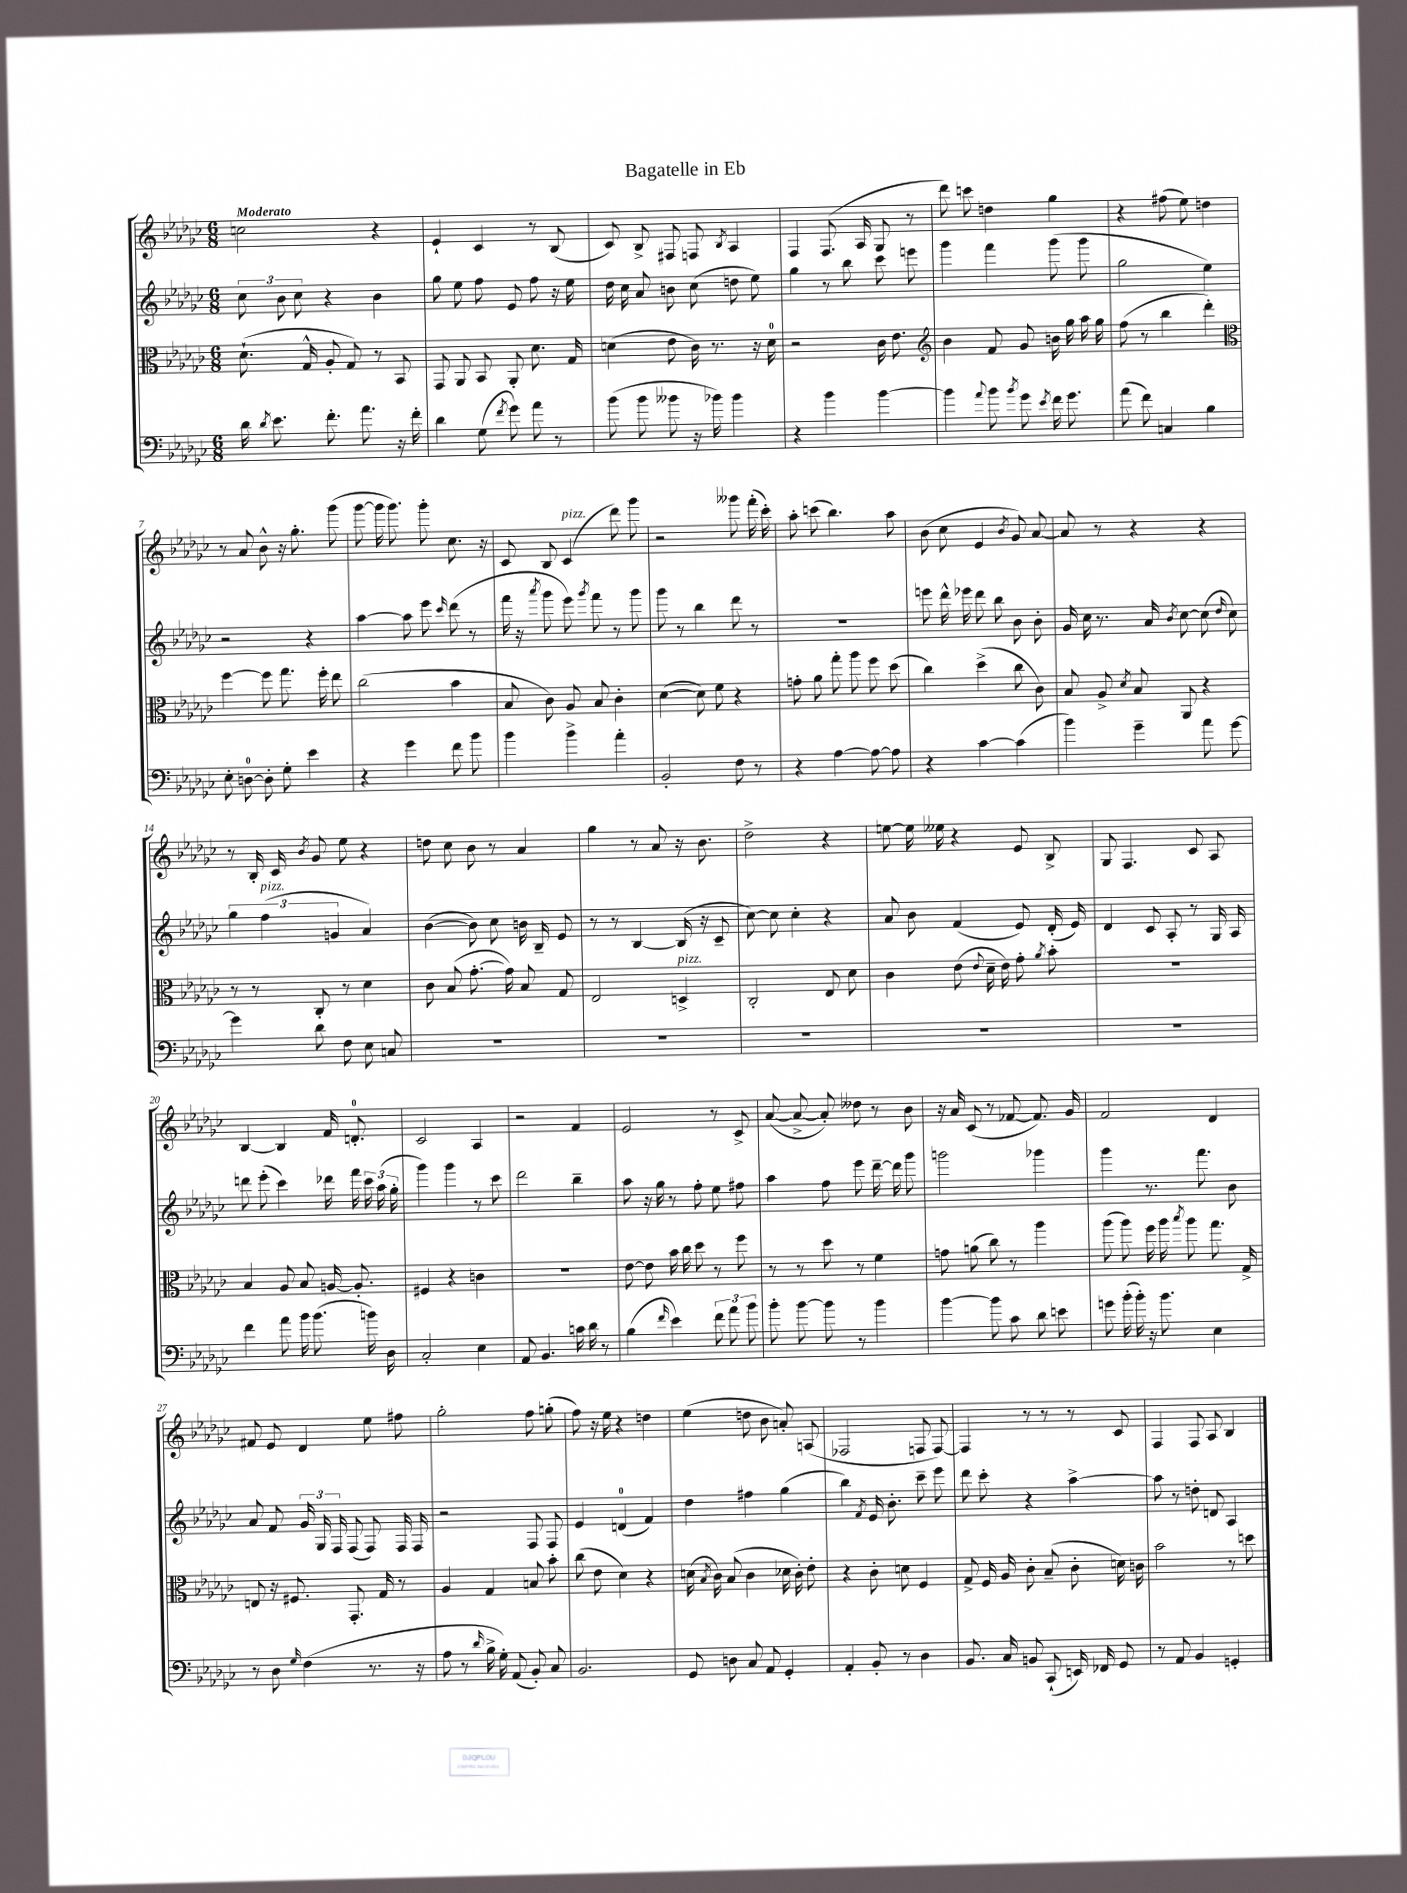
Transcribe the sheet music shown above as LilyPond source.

\header { title = "Bagatelle in Eb" }
<<
\new StaffGroup <<
\new Staff = "s0" {
    \clef treble \key ges \major \numericTimeSignature \time 6/8 \tempo "Moderato"
    \autoBeamOff c''2 r4 |
    ees'4-! ces'4 r8 bes8( |
    ces'8) bes8-> fis8 f8 \acciaccatura { bes8 } aes4 |
    f4 f8.( aes16 ges8 r8 |
    des'''8) c'''8 d''4 ges''4 |
    r4 fis''8( ees''8) d''4 |
    r8 aes'8 bes'8-^ r16 ges''8.-. ges'''8( |
    ges'''8~ ges'''16 ges'''8.) ges'''8-. ces''8. r16 |
    ces'8 bes8 ces'4^\markup { \italic "pizz." }( des'''8) ges'''8 |
    r2 geses'''8 f'''16-.( ces'''16-.) |
    aes''8-. c'''8( bes''4.) aes''8 |
    bes'8( ces''8 ees'4 \acciaccatura { bes'8 } ges'8) aes'8~ |
    aes'8 r8 r4 r4 |
    r8 bes16-. ces'16 \acciaccatura { bes'8 } ges'8 ees''8 r4 |
    d''8 ces''8 bes'8 r8 aes'4 |
    ges''4 r8 aes'8 r16 bes'8. |
    des''2-> r4 |
    e''8~ e''16 eeses''16 r4 ees'8 bes8-> |
    ges8 f4. ces'8 aes8 |
    bes4~ bes4 f'16 d'8.-0-. |
    ces'2 aes4 |
    r2 f'4 |
    ees'2 r8 ces'8-> |
    aes'8~( aes'8~-> aes'8-.) deses''8 r8 bes'8 |
    r16 aes'16 ces'8( r8 fes'8~ fes'8.) ges'16 |
    f'2 des'4 |
    fis'8 ees'8 des'4 ees''8 fis''8 |
    ges''2-. f''8 g''8-.( |
    f''8) r16 ees''16 r4 d''4 |
    ees''4( d''8 bes'8 a'8-.) a8( |
    fes2 f8 f8~) |
    f4 r8 r8 r8 ces'8 |
    f4 f8 aes8 bes4 \bar "|." |
}
\new Staff = "s1" {
    \clef treble \key ges \major \numericTimeSignature \time 6/8
    \autoBeamOff \tuplet 3/2 { ces''8 bes'8 ces''8 } r4 bes'4 |
    ges''8 ees''8 f''8 ees'8 f''8 r16 ees''16 |
    des''16 ces''16 aes'8 b'8 ces''8( d''8 ees''8) |
    ges''4 r8 bes''8 ces'''8 e'''8 |
    ges'''4 f'''4 ges'''8( ges'''8 |
    ges''2 ees''4) |
    r2 r4 |
    aes''4~ aes''8 ees'''8 \grace { ces'''16 } des'''8( r8 |
    f'''16 r16 \acciaccatura { aes'''8 } ges'''8 ees'''8) \acciaccatura { ges'''8 } f'''8 r8 ges'''8 |
    ges'''8 r8 bes''4 des'''8 r8 |
    R2. |
    e'''8 des'''16-^ ees'''16 des'''8 bes''8 bes'8 bes'8-. |
    ges'16 ces''16 r8. aes'16 \acciaccatura { bes'8 } ces''8~ ces''8( \grace { des''16 } ces''8) |
    \tuplet 3/2 { ges''4 f''4^\markup { \italic "pizz." }( g'4 } aes'4) |
    bes'4~( bes'8) ces''8 b'16 bes16-- ees'8 |
    r8 r8 bes4~ bes16( r16 ces'8-- |
    ces''8~) ces''8 ces''4-. r4 |
    aes'8 bes'8 f'4( ees'8) des'16-.( ees'16) |
    des'4 ces'8 aes8-. r8 ges16 aes16 |
    d'''8 ees'''8-.( ces'''4) des'''16 f'''16 \tuplet 3/2 { ces'''16 aes''16( ges''16-. } |
    ges'''4) ges'''4 r8 ces'''8 |
    des'''2 bes''4-- |
    aes''8 r16 ges''16 r8 f''8-. ees''8 fis''8 |
    aes''4 f''8 ees'''8 des'''16~-- des'''16 ges'''8 |
    g'''2 ges'''4 |
    ges'''4 r8. f'''8. bes'8 |
    aes'8 f'8 \tuplet 3/2 { ges'16 ges16 f16 } f8( f8) f16 f16 |
    r2 f8 f8 |
    ees'4 d'4-0( f'4) |
    des''4 fis''4 ges''4( |
    bes''4) \acciaccatura { f'8 } ees'16 bes'8.-. ces'''8-- ees'''8 |
    des'''8 ces'''8-. r4 aes''4~-> |
    aes''8 r8 d''8-. d'8 aes4 \bar "|." |
}
\new Staff = "s2" {
    \clef alto \key ges \major \numericTimeSignature \time 6/8
    \autoBeamOff des'8.-!( ges16-^ aes8-. ges8) r8 bes,8 |
    ges,8 aes,8 bes,8 aes,8-. des'8. ges16 |
    d'4( ees'8 ces'16) r8. r16 d'16-0 |
    r2 ces'16 ees'8. |
    \clef treble bes'4 f'8 ges'8 b'16 ges''16 aes''16 ges''16 |
    f''8( r8 bes''4 des'''4-.) |
    \clef alto f''4~ f''8 ges''8. f''16-. ees''8 |
    ces''2( bes'4 |
    bes8 ces'8) aes8 bes8 ces'4-. |
    des'4~( des'8) f'8 r4 |
    g'8-. aes'8 ges''8-. aes''8 f''8 des''8( |
    ces''4) des''4->( ces''8 ces'8) |
    bes8 aes8-> \acciaccatura { des'8 } bes8 aes,8 r4 |
    r8 r8 ces8-. r8 des'4 |
    ces'8 bes8( ges'8.~-. ges'16) bes8 ges8 |
    ees2 d4->^\markup { \italic "pizz." } |
    ces2-. ees8 des'8 |
    ces'4 ees'8( \appoggiatura { ees'8 } des'16-- ees'16) ges'8-. \acciaccatura { aes'8 } bes'8-. |
    R2. |
    bes4 aes8 bes8 a16~ a8.-. |
    fis4 r4 c'4 |
    R2. |
    ees'8~ ees'8 bes'16 ces''16 des''8 r8 f''8 |
    r8 r8 des''8 r8 f'4 |
    g'8 a'8( ces''8) r8 aes''4 |
    aes''8( aes''8) f''16 aes''16 \acciaccatura { bes''8 } aes''8 ges''8. ges16-> |
    e8 r16 fis8. ges,8.-. ges16 r8 |
    aes4 ges4 b8 bes'8-. |
    ces''8( ees'8 des'4) r4 |
    d'16( \acciaccatura { bes8 } ces'16) bes8( ces'4 des'16 ces'16-.) ees'8-. |
    r4 ces'8-. d'8 f4 |
    ges8-> f16 aes16 ces'8-. bes8--( ces'8-. d'16) c'16 |
    bes'2 r8 d''8 \bar "|." |
}
\new Staff = "s3" {
    \clef bass \key ges \major \numericTimeSignature \time 6/8
    \autoBeamOff des'16 \acciaccatura { des'8 } ees'8. f'8.-. aes'8. r16 f'16-. |
    des'4 ges8( \acciaccatura { f'8 } ges'8) aes'8 r8 |
    bes'8( bes'8 beses'8 r16 bes'16) bes'4 |
    r4 bes'4 bes'4~ |
    bes'4 \appoggiatura { aes'8 } bes'8 \acciaccatura { bes'8 } ges'8 \acciaccatura { ees'8 } f'16 ges'8. |
    aes'8( f'8) c4 bes4 |
    ees8-. d8-0~ d8-. ges8-. ees'4 |
    r4 ges'4 f'8 bes'8 |
    bes'4 bes'4-> aes'4-. |
    bes,2-. f8 r8 |
    r4 aes4~ aes8~ aes8 |
    r4 ces'4~ ces'4( |
    bes'4) ges'4-- aes'8 ges'8~ |
    ges'4 des'8 f8 ees8 c8 |
    R2. |
    R2. |
    R2. |
    R2. |
    R2. |
    f'4 aes'8 bes'16 bes'8.( b'16) des16 |
    ces2-. ees4 |
    aes,8 bes,4. c'16 des'16 r8 |
    bes4( \grace { f'16 } ees'4) \tuplet 3/2 { f'8 aes'8 bes'8 } |
    bes'8-. bes'8~ bes'8 r8 bes'4 |
    bes'4~ bes'8 ces'8 des'8 e'8 |
    g'8 bes'16-.( bes'16-.) r16 bes'8. ees4 |
    r8 des8 \grace { ges16 } f4( r8. r16 |
    aes8 r8 \grace { des'16 } bes16-> ges16-.) aes,8( bes,8-.) ces8 |
    bes,2. |
    ges,8 d8 ces8 aes,8 ges,4-. |
    aes,4-. bes,8-. r8 des4 |
    bes,8. ces16 b,8 ces,8-!( e,16) fes,16 ges,8 |
    r8 aes,8 bes,4 g,4-. \bar "|." |
}
>>
>>
